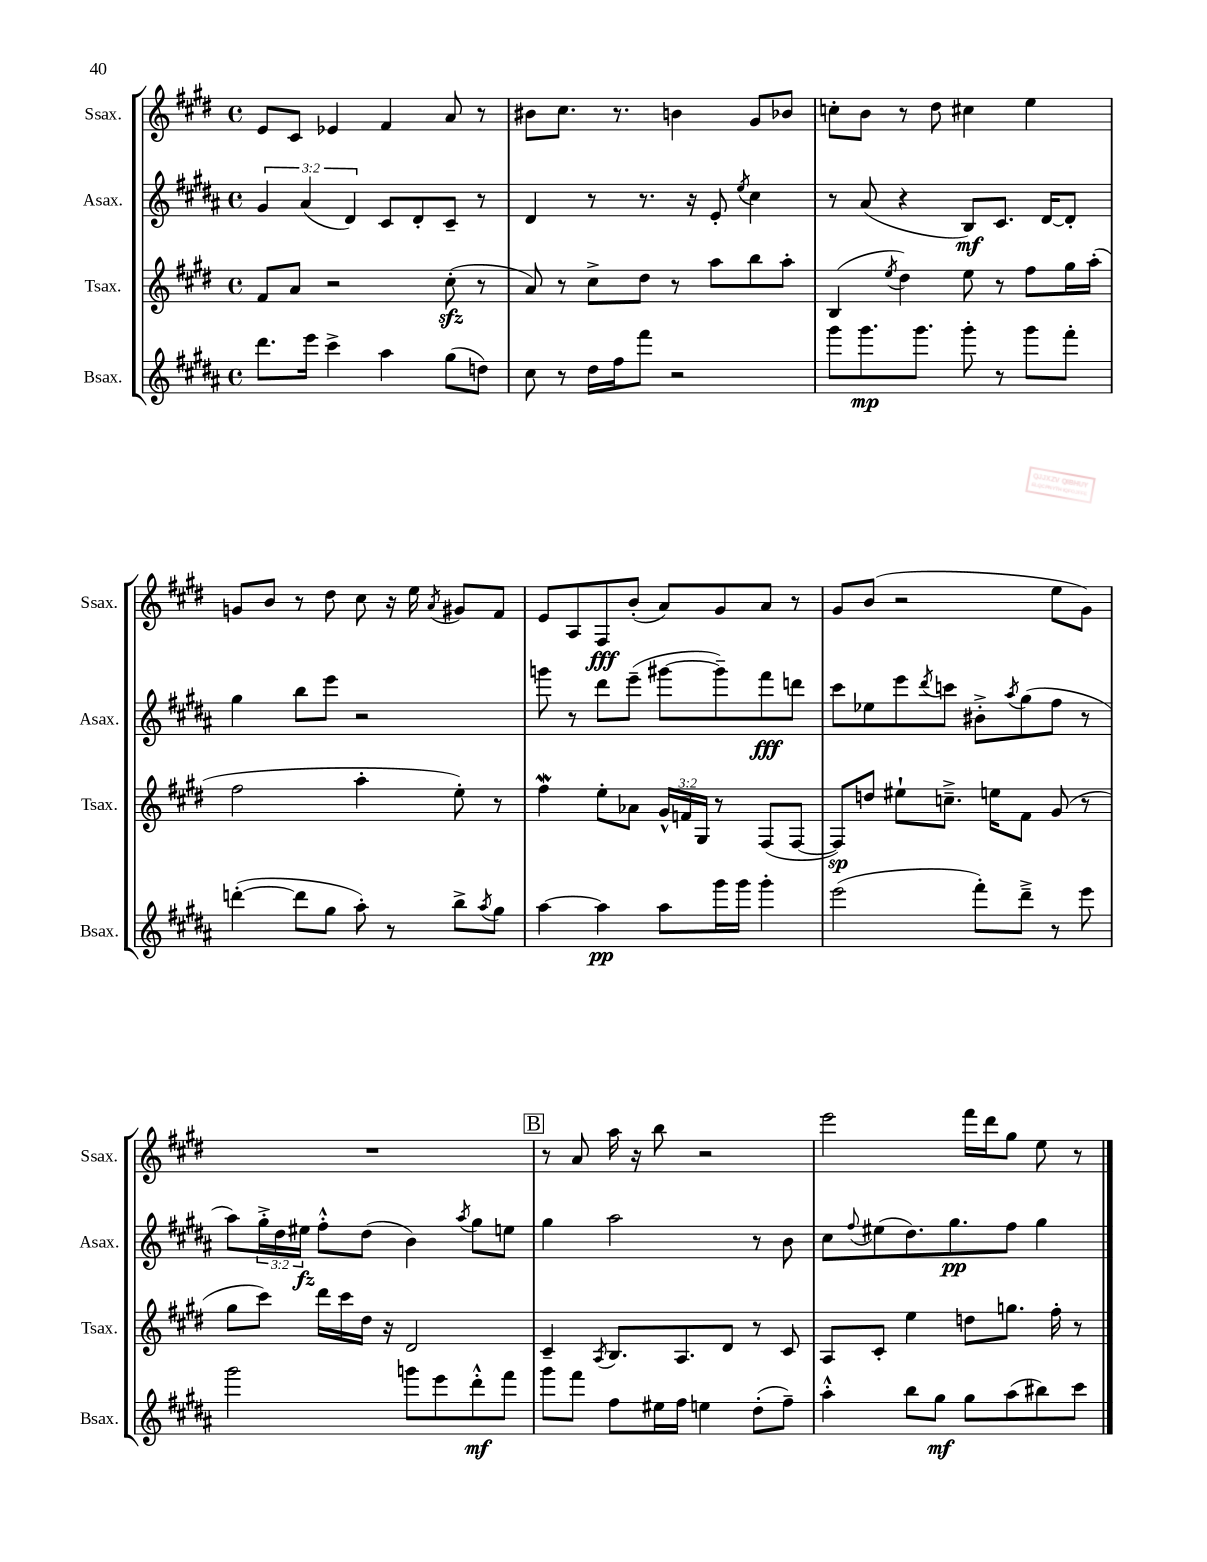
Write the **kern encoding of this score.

**kern	**kern	**kern	**kern
*staff4	*staff3	*staff2	*staff1
*clefG2	*clefG2	*clefG2	*clefG2
*k[f#c#g#d#a#]	*k[f#c#g#d#]	*k[f#c#g#d#a#]	*k[f#c#g#d#]
*M4/4	*M4/4	*M4/4	*M4/4
*met(c)	*met(c)	*met(c)	*met(c)
8.ddd#	8f#	6g#	8e
.	8a	.	8c#
.	.	(6a#	.
16eee	.	.	.
4ccc#^	2r	.	4e-
.	.	6d#)	.
4aa#	.	8c#	4f#
.	.	8d#'	.
(8gg#	(8cc#'	8c#~	8a
8dd)	8r	8r	8r
=	=	=	=
8cc#	8a)	4d#	8b#
8r	8r	.	8.cc#
16dd#	8cc#^	8r	.
16ff#	.	.	8.r
8fff#	8dd#	8.r	.
2r	8r	.	4b
.	.	16r	.
.	8aa	8e'	.
.	.	8qee	.
.	8bb	4cc#	8g#
.	8aa'	.	8b-
=	=	=	=
8ggg#	(4B	8r	8cc'
8.ggg#	.	(8a#	8b
.	8qee	.	.
.	4dd#)	4r	8r
8.ggg#	.	.	.
.	.	.	8dd#
8ggg#'	8ee	8B)	4cc#
8r	8r	8.c#	.
8ggg#	8ff#	.	4ee
.	.	[16d#	.
8fff#'	16gg#	8d#']	.
.	(16aa'	.	.
=	=	=	=
([4ddd'	2ff#	4gg#	8g
.	.	.	8b
8ddd]	.	8bb	8r
8gg#	.	8eee	8dd#
8aa#')	4aa'	2r	8cc#
8r	.	.	16r
.	.	.	16ee
.	.	.	8qa
8bb^	8ee')	.	8g#
8qaa#	.	.	.
8gg#	8r	.	8f#
=	=	=	=
[4aa#	4ff#	8ggg	8e
.	.	8r	8A
4aa#]	8ee'	8ddd#	8F#
.	8a-	(8eee~	(8b'
8aa#	24g#^^	[8ggg#	8a)
.	24f	.	.
.	24G#	.	.
16ggg#	8r	8ggg#~])	8g#
16ggg#	.	.	.
4ggg#'	(8F#	8fff#	8a
.	[8F#	8ddd	8r
=	=	=	=
(2eee	8F#])	8ccc#	8g#
.	8dd	8ee-	(8b
.	8ee#`	8eee	2r
.	.	8qddd#	.
.	8.cc~^	8ccc	.
8fff#')	.	8b#'^	.
.	16ee	.	.
.	.	8qaa#	.
8ddd#~^	8f#	(8gg#	.
8r	(8g#	8ff#	8ee
8eee	8r	8r	8g#)
=	=	=	=
2ggg#	8gg#	8aa#)	1r
.	8ccc#)	24gg#'^	.
.	.	24dd#	.
.	.	24ee#	.
.	16ddd#	8ff#'^^	.
.	16ccc#	.	.
.	16dd#	(8dd#	.
.	16r	.	.
8ggg	2d#	4b)	.
8eee	.	.	.
.	.	8qaa#	.
8ddd#'^^	.	8gg#	.
8fff#	.	8ee	.
=	=	=	=
8ggg#	4c#~	4gg#	8r
8fff#	.	.	8a
.	8qA	.	.
8ff#	8.B	2aa#	16aa
.	.	.	16r
16ee#	.	.	8bb
16ff#	8.A	.	.
4ee	.	.	2r
.	8d#	.	.
(8dd#'	8r	8r	.
8ff#~)	8c#	8b	.
=	=	=	=
4aa#'^^	8A	8cc#	2eee
.	.	8qqff#	.
.	8c#'	(8ee#	.
8bb	4ee	8.dd#)	.
8gg#	.	.	.
.	.	8.gg#	.
8gg#	8dd	.	16fff#
.	.	.	16ddd#
(8aa#	8.gg	8ff#	8gg#
8bb#)	.	4gg#	8ee
.	16ff#'	.	.
8ccc#	8r	.	8r
==	==	==	==
*-	*-	*-	*-
